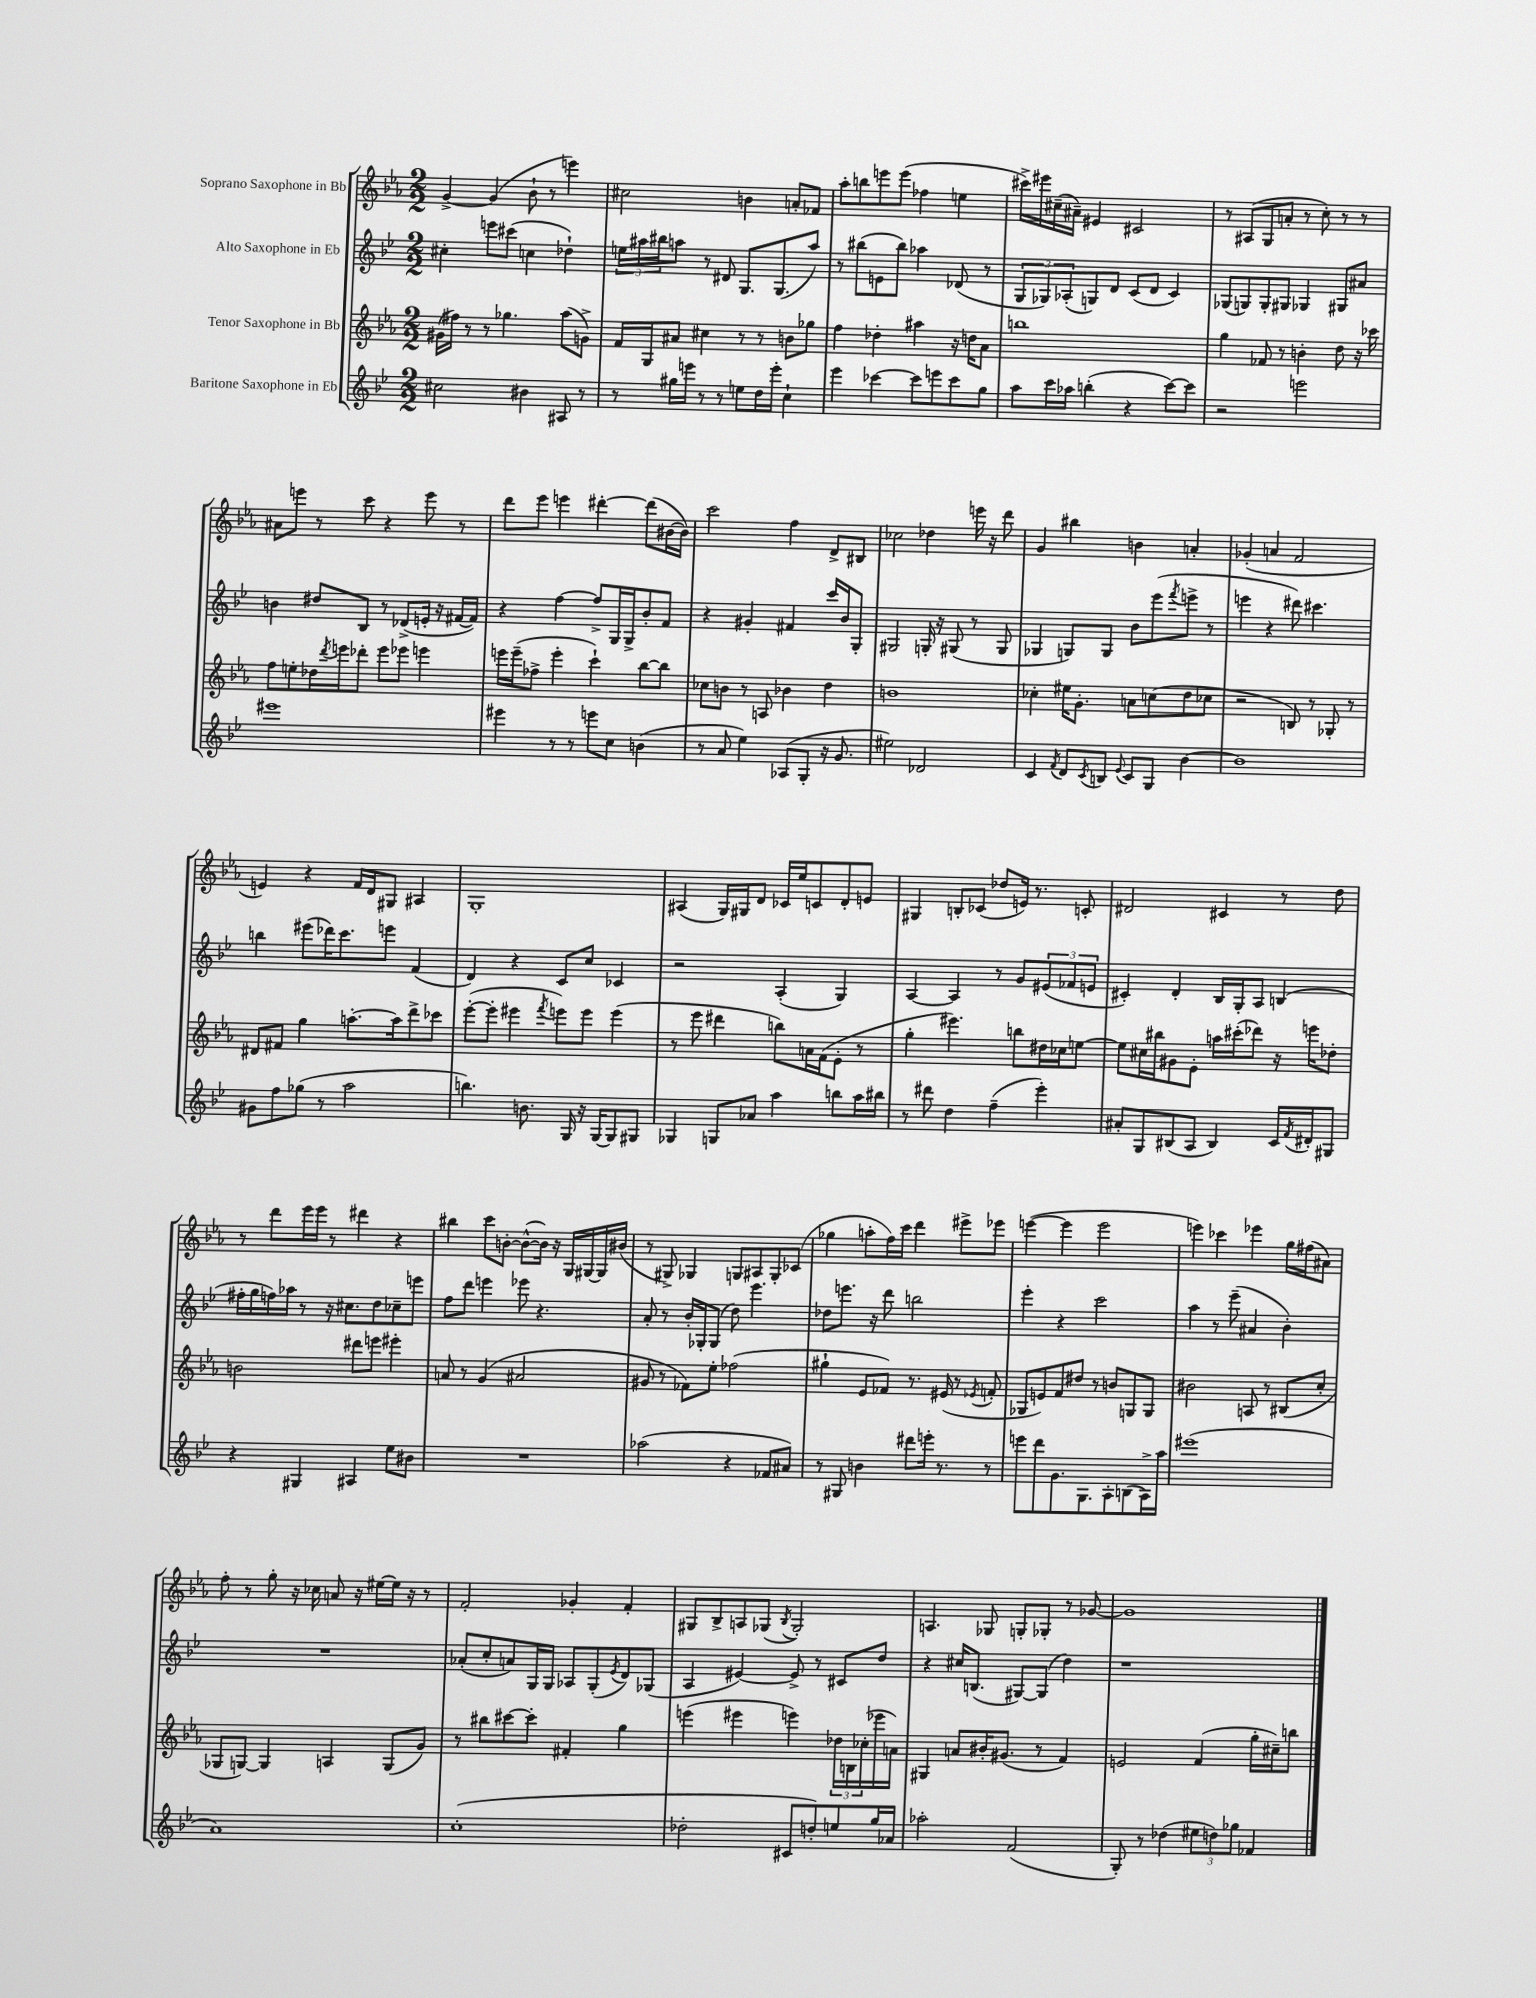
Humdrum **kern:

**kern	**kern	**kern	**kern
*staff4	*staff3	*staff2	*staff1
*clefG2	*clefG2	*clefG2	*clefG2
*k[b-e-]	*k[b-e-a-]	*k[b-e-]	*k[b-e-a-]
*M2/2	*M2/2	*M2/2	*M2/2
2cc#\	(16g#\LL	4cc#'\	[4g^/
.	16ff#\JJ)	.	.
.	8r	.	.
.	8r	8eee\L	(4g/]
.	4.gg-\	(8ccc#\J	.
4b#\	.	4cc\	8b-`\
.	.	.	8r
8A#/	(8aa-\L	4dd-`\)	4eee\)
8r	8g^\J)	.	.
=	=	=	=
8r	16f/LL	24ee\LL	2cc#\
.	.	24aa#\	.
.	16G/J	.	.
.	.	24bb#\J	.
16gg#\LL	8a#/J	8aa\J	.
16eee\JJ	.	.	.
8r	4cc#\	8r	.
8r	.	8d#/	.
8ee\L	8r	8.G/L	4b\
16dd\L	8r	.	.
16eee'\JJ	.	(8.G/	.
4cc`\	8b\L	.	8a'/L
.	8gg-\J	8aa/J)	8f-/J
=	=	=	=
4eee-\	4ff\	8r	8aa-'\L
.	.	(8bb#\L	8bb\
[4ccc-\	4dd-'\	8e\	8eee\
.	.	8bb#\J)	(8eee\J
8ccc-\]L	4aa#\	4aa-\	4ff-\
8eee\	.	.	.
8ccc-\	16r	(8d-/	4ee\
.	16dd\LK	.	.
8gg\J	8a-\J	8r	.
=	=	=	=
8aa\L	1bb	12G/L	16ccc#^\LL)
.	.	.	16eee#\
.	.	12G-/)	.
16ccc\L	.	.	(16cc#~\
.	.	(12A-'/	.
16aa-\JJ	.	.	16a#~\JJ)
(4bb'\	.	8G/)	4e#/
.	.	8d/J	.
4r	.	(8c/L	2c#/
.	.	8d/J	.
[8ccc\L)	.	4c/)	.
8ccc\]J	.	.	.
=	=	=	=
2r	4gg\	(8G-/L	8r
.	.	8G/)	(8A#/L
.	8f-/	8G'/	8G/
.	8r	8G#/J	8a'/J
2eee\	4b'\	4G-/	8r
.	.	.	8cc'\)
.	8dd\	8G#/L	8r
.	16r	8a#/J	8r
.	16ccc-\	.	.
=	=	=	=
1eee#	8ff\L	4b\	8a#\L
.	8ee'\	.	8eee\J
.	16dd-\L	8dd#/L	8r
.	8qddd/	.	.
.	16eee\J	.	.
.	8ddd-'\J	8B-/J	8ccc\
.	8eee\L	8r	4r
.	8eee-\J	(8d-^/L	.
.	4eee\	16e'/Jk	8eee\
.	.	16r	.
.	.	[16f#/LL	8r
.	.	16f#/]JJ)	.
=	=	=	=
4eee#\	16eee\LL	4r	8ddd\L
.	(16eee~\J	.	.
.	8ff-^\J	.	8eee-\J
8r	4eee'\	[4ff\	4eee\
8r	.	.	.
8eee\L	4ccc`\)	8ff^/]L	[4ddd#'\
8cc\J	.	16G/L	.
.	.	16G^/J	.
(4b\	[8bb-\L	8b-'/	(8ddd#\]L
.	8bb-\]J	8f/J	[16b#\L
.	.	.	16b#\]JJ)
=	=	=	=
8r	8cc-\L	4r	2ccc\
8a/	8b\J	.	.
4ee-\)	8r	4g#'/	.
.	8A/	.	.
(8A-/L	4b-\	4f#/	4ff\
8G'/J	.	.	.
16r	4dd\	16ccc/LL	8d^/L
8.g/	.	16b-/J	.
.	.	8G'/J	8B#/J
=	=	=	=
2ee#\)	1b	2G#/	2cc-\
2d-/	.	16G'/	4dd-\
.	.	16r	.
.	.	(8G#/	.
.	.	8r	16eee\
.	.	.	16r
.	.	8G#/	8ddd\
=	=	=	=
4c/	4cc-'\	4G-/	4g/
8qf/	.	.	.
8d/L	16ee#\LK	8G/L)	4bb#\
.	8.g'\J	.	.
8qc/	.	.	.
8B/J	.	8G/J	.
8qqe-/	.	.	.
8c/L	8a\L	8b-\L	4b\
8G/J	(8cc\	(8eee-\	.
.	.	8qfff/	.
[4b-\	8dd\	8eee^\J	4a'/
.	8cc-\J	8r	.
=	=	=	=
1b-]	2r	4eee\	(4g-'/
.	.	4r	4a/
.	8B/)	8ddd#\)	2f/
.	8r	4.ccc#\	.
.	8G-'/	.	.
.	8r	.	.
=	=	=	=
8g#\L	8d#/L	4bb\	4e/)
8ff\	8f#/J	.	.
(8gg-\J	4gg\	(8eee#\L	4r
8r	.	16ddd-\K)	.
.	.	8.ccc\	.
2aa\	[8.aa'\L	.	16f/LL
.	.	.	16d/J
.	.	8eee\J	8G#/J
.	16aa\]k	.	.
.	8ddd^\	(4f/	4A#/
.	8ccc-\J	.	.
=	=	=	=
4.bb\)	([8eee-'\L	4d/)	1G'
.	8eee-'\]J	.	.
.	4eee#\	4r	.
8.b\	.	.	.
.	8qfff/	.	.
.	8eee\L)	8c/L	.
16G/	.	.	.
16r	8eee\J	8cc/J	.
[16G/LK	.	.	.
8G/]	(4eee\	4c-/	.
8G#/J	.	.	.
=	=	=	=
4G-/	8r	2r	(4A#/
.	8eee-\	.	.
8G/L	4ddd#\	.	16G/LL)
.	.	.	16G#/J
8a-/J	.	.	8d/J
4aa\	8bb\L)	(4A'/	16c-/LL
.	.	.	16ee-/J
.	16a\L	.	8c/
.	(16f\J	.	.
8bb\L	8e-'\J	4G/)	8d'/
16aa\L	8r	.	8e/J
16bb#\JJ	.	.	.
=	=	=	=
8r	4gg'\	[4A/	4G#/
8ddd#\	.	.	.
4dd\	4.eee#\)	4A/]	8B'/L
.	.	.	(8c-/J
(4ff~\	.	8r	8dd-/L
.	8bb\L	8g/L	16e/Jk)
.	.	.	8.r
4eee-'\)	16dd#\L	(12e#/	.
.	16cc-\J	.	.
.	.	12f-/	.
.	[8ee\J	.	8c'/
.	.	12e/J	.
=	=	=	=
8a#'/L	8ee\]L	4c#'/)	2d#/
8G/	16cc#\L	.	.
.	16bb#\J	.	.
(8B#/	8g#\	4d'/	.
8A/J	8e-'\J	.	.
4B#/)	16aa\LL	16B-/LL	4c#/
.	(16ccc#'\J	16G'/J	.
.	8ddd-\J)	8A/J	.
16c/LL	16r	(4B/	8r
8qf/	.	.	.
16d#'/J	16eee\LK	.	.
8G#/J	8dd-'\J	.	8dd\
=	=	=	=
4r	2b\	16ff#'\LL	8r
.	.	16gg\	.
.	.	16ff\)	8ddd\L
.	.	16aa-\JJ	.
4G#/	.	8r	16eee-\L
.	.	.	16eee-\JJ
.	.	16r	8r
.	.	8.cc#\L	.
4A#/	8ddd#\L	.	4ddd#\
.	8eee\J	8dd\	.
8ee-\L	4eee#'\	8cc-~\	4r
8b#\J	.	8eee\J	.
=	=	=	=
1r	8a/	8ff\L	4bb#\
.	8r	8ddd\J	.
.	(4g/	4eee\	8ccc\L
.	.	.	[8b'\J
.	2a#/	8eee-\	(8b^^\_L
.	.	4.r	16b\]Jk)
.	.	.	16r
.	.	.	16G/LL
.	.	.	[16G#/
.	.	.	16G#/]
.	.	.	(16b#/JJ
=	=	=	=
(2aa-\	8g#/	8a'/	8r
.	8r	8r	8G#^/)
.	8f-\L)	16b-'/LL	4G-/
.	.	16G-'/J	.
.	8ee-'\J	(8G-/J	.
4r	(2ff-\	8dd\)	8G/L
.	.	4.eee-\	8A#/
8f-/L	.	.	8G'/
8a#/J)	.	.	(8c-/J
=	=	=	=
8r	4gg#`\	8dd-\L	4gg-\
8G#/	.	8.eee\J	.
4b\	8e-/L	.	8aa'\L
.	.	16r	.
.	8f-/J)	8ddd\	16ff\L)
.	.	.	16ccc\JJ
8ddd#\L	8.r	2bb\	4ddd\
16eee'\Jk	.	.	.
8.r	(16e#/	.	.
.	8r	.	8eee#^\L
.	8qe-/	.	.
8r	8f'/	.	8eee-\J
=	=	=	=
8eee\L	8G-/L	4eee-'\	([4eee\
8ddd\	8e/)	.	.
8.g\	8f/	4r	4eee\]
.	8dd#/J	.	.
8.G\	.	.	.
.	8r	2ccc\	2eee\
8A'\	8b/L	.	.
(8B\	8G/	.	.
16A^\L)	8G/J	.	.
16aa\JJ	.	.	.
=	=	=	=
(1eee#	2b#\	4aa\	4eee\)
.	.	8r	4ccc-\
.	.	(8eee-~\	.
.	8A/	4a#/	4eee-\
.	8r	.	.
.	(8B#/L	4b-'\)	16gg\LL
.	.	.	(16ff#\J
.	8cc'/J	.	8a#\J)
=	=	=	=
1a)	8G-/L	1r	8ff'\
.	[8G/J)	.	8r
.	4G/]	.	8gg'\
.	.	.	16r
.	.	.	16cc-\
.	4A/	.	8a/
.	.	.	16r
.	.	.	[16ee#\LL
.	(8G/L	.	16ee#\]JJ
.	.	.	16r
.	8g/J)	.	8r
=	=	=	=
(1cc'	8r	(8a-'/L	2f'/
.	8bb#\L	8cc'/	.
.	[8ccc#\	8a/)	.
.	8ccc#'\]J	16G/L	.
.	.	16G/JJ	.
.	4f#'/	8A-/L	4g-'/
.	.	(8G'/	.
.	.	8qe-/	.
.	4gg\	8d/)	4f'/
.	.	(8G-/J	.
=	=	=	=
2dd-'\	(4eee\	4A/	8G#/L
.	.	.	8B-^/
.	4eee#\	[4e#/)	8A/
.	.	.	(8G-/J
.	.	.	8qB-/
8c#/L	4eee\)	8e#^/]	2G-'/)
8dd'/)	.	8r	.
8ee/	24dd-\LL	8c#/L	.
.	24B\	.	.
.	(24cc-'\	.	.
16gg/L	16eee-\	8dd/J	.
16a-/JJ	16a\JJ)	.	.
=	=	=	=
2aa-'\	4G#/	4r	4.A/
.	8a/L	16cc#/LK	.
.	.	(8.B/J	.
.	16b#'/K	.	8G-/
.	(8.g#/J	.	.
(2f/	.	[8G#/L)	8G'/L
.	8r	(8G#/]J	8G-'/J
.	4f/)	4dd\)	8r
.	.	.	[8g-/
=	=	=	=
8G'/)	2e/	1r	1g-]
8r	.	.	.
(4dd-\	.	.	.
12ee#\L	(4f/	.	.
12dd\)	.	.	.
12gg-\J	.	.	.
4f-/	16gg'\LL	.	.
.	16cc#~\J)	.	.
.	8bb\J	.	.
==	==	==	==
*-	*-	*-	*-
